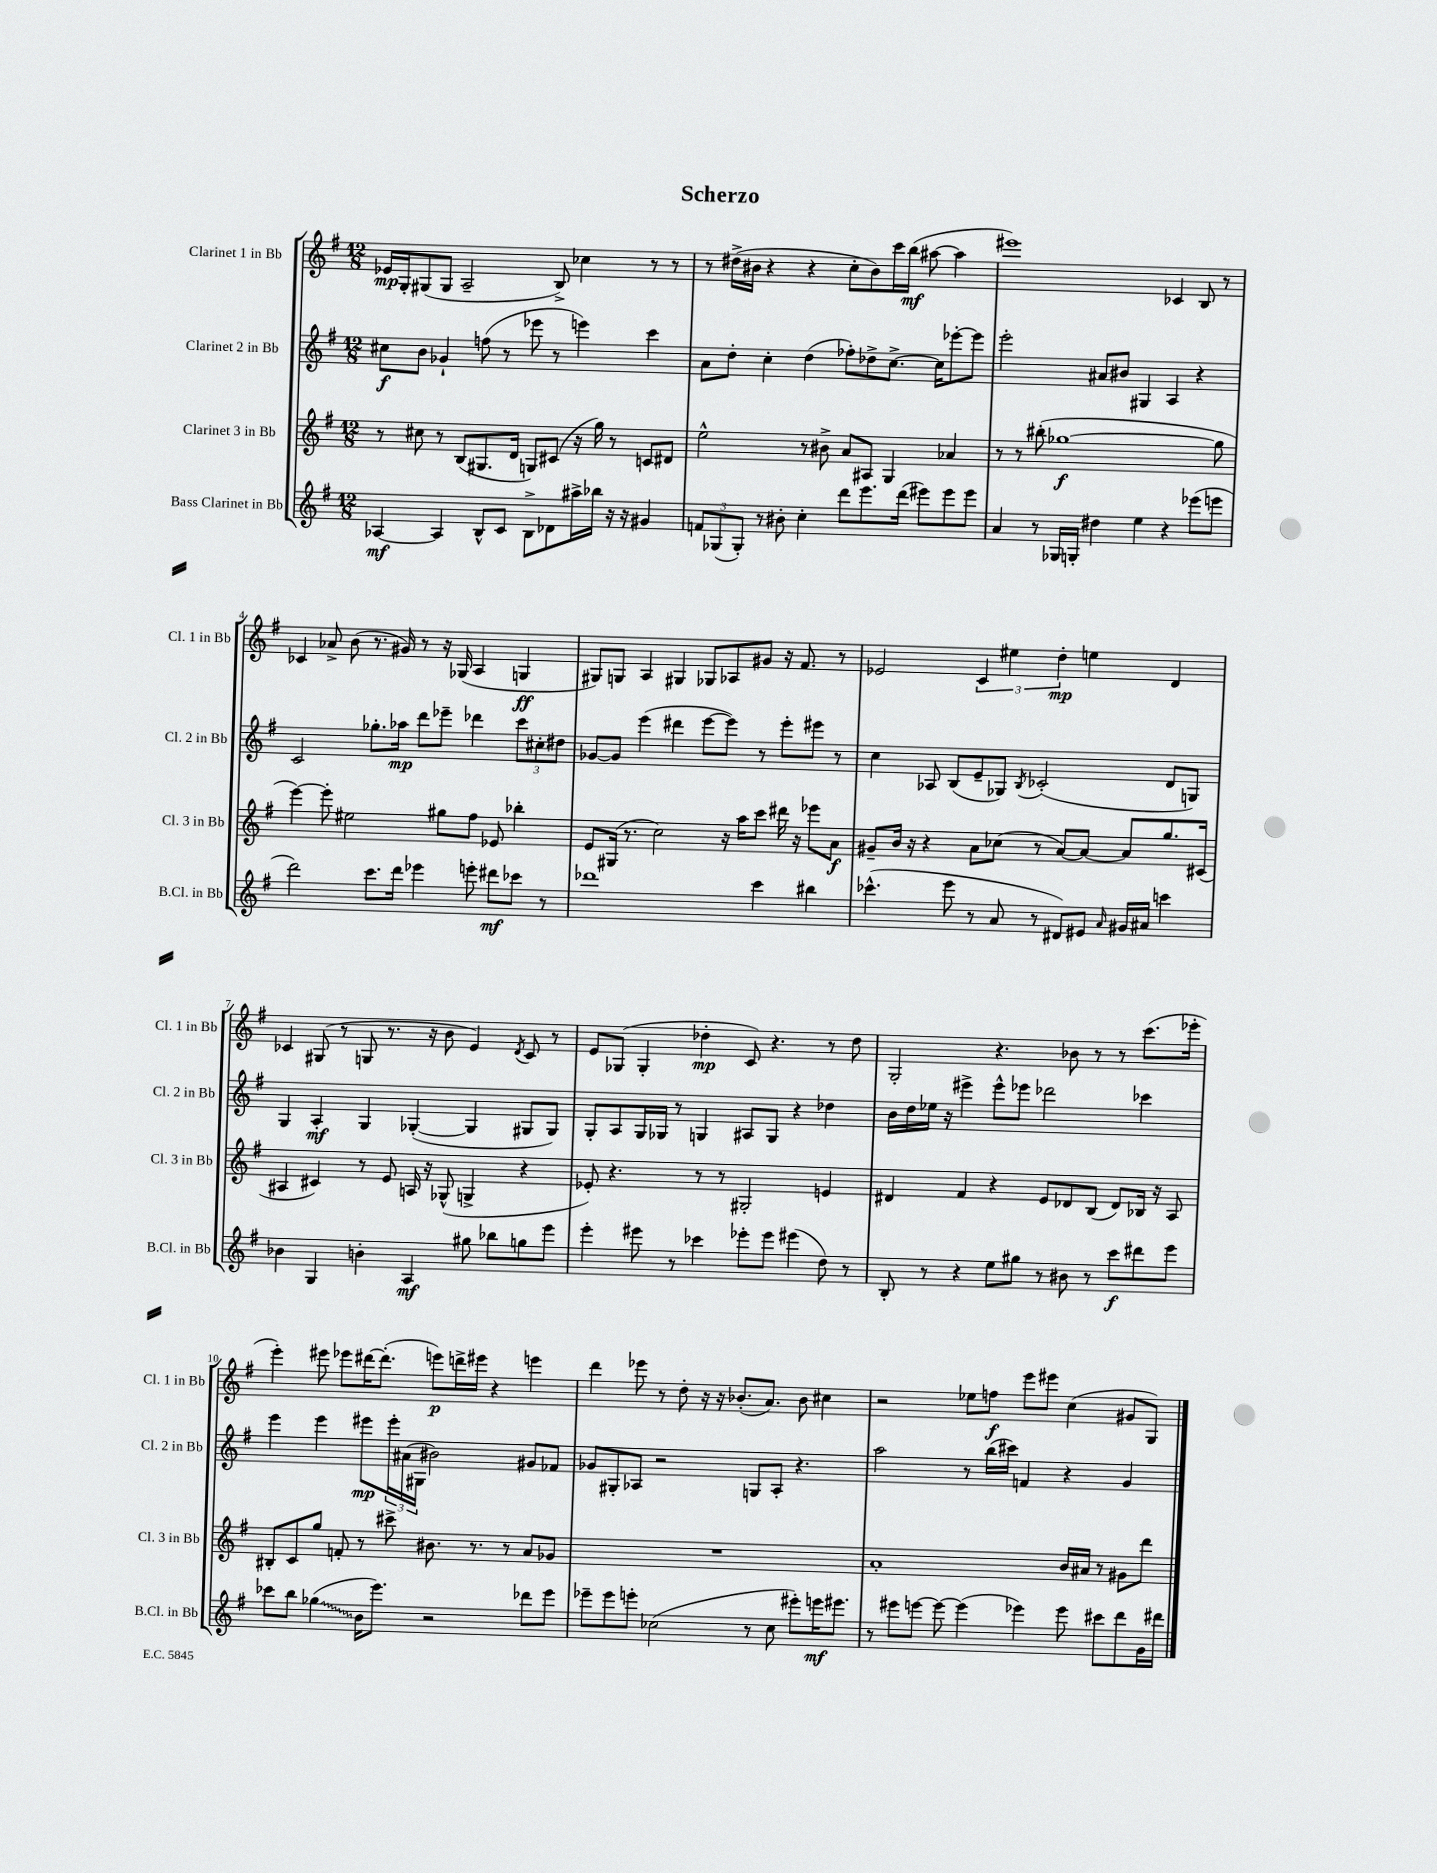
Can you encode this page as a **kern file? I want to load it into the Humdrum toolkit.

**kern	**kern	**kern	**kern
*staff4	*staff3	*staff2	*staff1
*clefG2	*clefG2	*clefG2	*clefG2
*k[f#]	*k[f#]	*k[f#]	*k[f#]
*M12/8	*M12/8	*M12/8	*M12/8
[4A-	8r	8cc#	16e-
.	.	.	16G'
.	8cc#	8b	(8G#
4A-]	8r	4g-`	8G#
.	(8B	.	2A~
8B^^	8.G#	(8ff	.
8c	.	8r	.
.	16d	.	.
8B^	8G)	8eee-	.
8d-	(8c#	8r	8B^)
16aa#^	16r	4eee)	4cc-
16bb-	16gg)	.	.
16r	8r	.	.
16r	.	.	.
4g#	8c	4ccc	8r
.	8d#	.	8r
=	=	=	=
12f	2ee^^	8a	8r
(12G-	.	.	.
.	.	8dd'	(16dd#^
12G-')	.	.	.
.	.	.	16b#
8r	.	4cc'	4r
8b#'	.	.	.
4cc'	8r	(4dd	4r
.	8b#^	.	.
8ddd	8a	8ff-')	8cc'
8.eee	8A#	8dd-^	8b#)
.	4G	[8.cc^	16ccc
(16ddd	.	.	(16bb
8eee#)	.	.	[8aa#
.	.	16cc]	.
8eee#	4a-	[8eee-'	4aa#]
8eee#	.	8eee-]	.
=	=	=	=
4a	8r	2eee'	1eee#)
.	8r	.	.
8r	(8bb#'	.	.
16G-	[1gg-	.	.
16G'	.	.	.
4dd#	.	8a#	.
.	.	8b#	.
4ee	.	4G#	.
4r	.	4A	4c-
(8eee-	.	4r	8B
8eee	8gg-]	.	8r
=	=	=	=
2ddd)	[4eee)	2c	4c-
.	8eee']	.	8a-^
.	2ee#	.	(8b
8.ccc	.	8.gg-'	8.r
16ddd	.	16aa-	16g#)
4eee-	.	8ddd	8r
.	8gg#	8eee-~	16r
.	.	.	(16G-
8eee'	8ff#	4ddd-	4A
8ddd#	8e-	.	.
8ccc-	4bb-'	12ccc	4G
.	.	12cc#'	.
8r	.	.	.
.	.	12dd#	.
=	=	=	=
1ddd-	8e	[8g-	8G#)
.	(16G#	8g-]	8G
.	8.r	.	.
.	.	(4eee	4A
.	2cc)	.	.
.	.	4ddd#	4G#
.	.	[8eee	8G-
.	16r	8eee])	8A-
.	16aa	.	.
4ccc	8ccc	8r	8g#
.	16ddd#	8eee'	16r
.	16r	.	8.f#
4bb#	8eee-	8eee#	.
.	8a	8r	8r
=	=	=	=
(4.ccc-^^	8g#~	4cc	2e-
.	16b	.	.
.	16r	.	.
.	4r	8A-	.
8eee	.	(8B	.
8r	8a	8e~	6c
8a	(8cc-	8G-)	.
.	.	.	6ee#
.	.	8qB	.
8r	8r	(2c-'	.
.	.	.	6dd'
8d#)	[8a)	.	.
8e#	8a_	.	4ee
16qqa	.	.	.
16g#	8a]	.	.
16a#	.	.	.
4ccc	8.gg	8d	4d
.	.	8G)	.
.	(16c#	.	.
=	=	=	=
4b-	4A#	4G	4c-
4G	4c#)	4A'	(8G#
.	.	.	8r
4b'	8r	4G	8G
.	8e	.	8.r
4A	16A	([4G-'	.
.	16r	.	16r
.	(8G-^^	.	8b
8gg#	4G^	4G-]	4e)
8bb-	.	.	.
.	.	.	8qd
8gg	4r	8G#	8c-
8eee	.	8G#)	8r
=	=	=	=
4eee'	8e-')	8G'	8e
.	4.r	8A	(8G-
8eee#	.	16G	4G-'
.	.	16G-	.
8r	.	8r	.
4ccc-	8r	4G	4dd-'
.	8r	.	.
8eee-'	2G#'	8A#	8c)
8eee-	.	8G	4.r
(4eee#	.	4r	.
8dd)	4e	4dd-	8r
8r	.	.	8dd-
=	=	=	=
8B'	4d#	16b	2G'
.	.	16dd	.
8r	.	16ee-	.
.	.	16r	.
4r	4f#	4eee#^	.
8ee	4r	8eee#^^	4.r
8gg#	.	8eee-	.
8r	8e	2ddd-	.
8b#	8d-	.	8b-
8r	(8B	.	8r
8ccc	8d-)	.	8r
8ddd#	16B-	4ccc-	(8.ccc
.	16r	.	.
8eee	8A	.	.
.	.	.	16eee-'
=	=	=	=
8ccc-	8B#'	4eee	4eee')
8bb	8c	.	.
(4gg-	8gg	4eee	8eee#
.	8f'	.	8eee-
16b	8r	8eee#	[16ddd#
8.eee)	.	.	(8.ddd#']
.	8ccc#^	24eee#'	.
.	.	(24a#	.
.	.	24G#	.
2r	8.b#	2b#)	8eee)
.	.	.	16ddd^
.	8.r	.	16eee#
.	.	.	4r
.	8r	.	.
8ddd-	8a	8g#	4eee
8eee	8g-	8f-	.
=	=	=	=
8eee-~	1.r	8g-	4ddd
8eee-	.	8G#'	.
8eee'	.	8A-	8eee-
(2cc-	.	2r	8r
.	.	.	8dd'
.	.	.	16r
.	.	.	16r
.	.	.	(8.b-'
8r	.	8G	.
.	.	.	8.a)
8cc-	.	8A-'	.
8eee#')	.	4.r	8b-
16eee	.	.	4cc#
8.eee#	.	.	.
=	=	=	=
8r	1a'	2aa	2r
8eee#	.	.	.
[8eee	.	.	.
8eee_	.	.	.
(4eee]	.	8r	8ee-
.	.	(16bb	8ff
.	.	16ccc#)	.
4eee-)	.	4f	8eee
.	.	.	8eee#
8eee-	16b	4r	(4cc
.	16a#	.	.
8ccc#	8r	.	.
8ddd	8g#	4g	8g#
16g	8ddd	.	8G)
16ddd#	.	.	.
==	==	==	==
*-	*-	*-	*-
